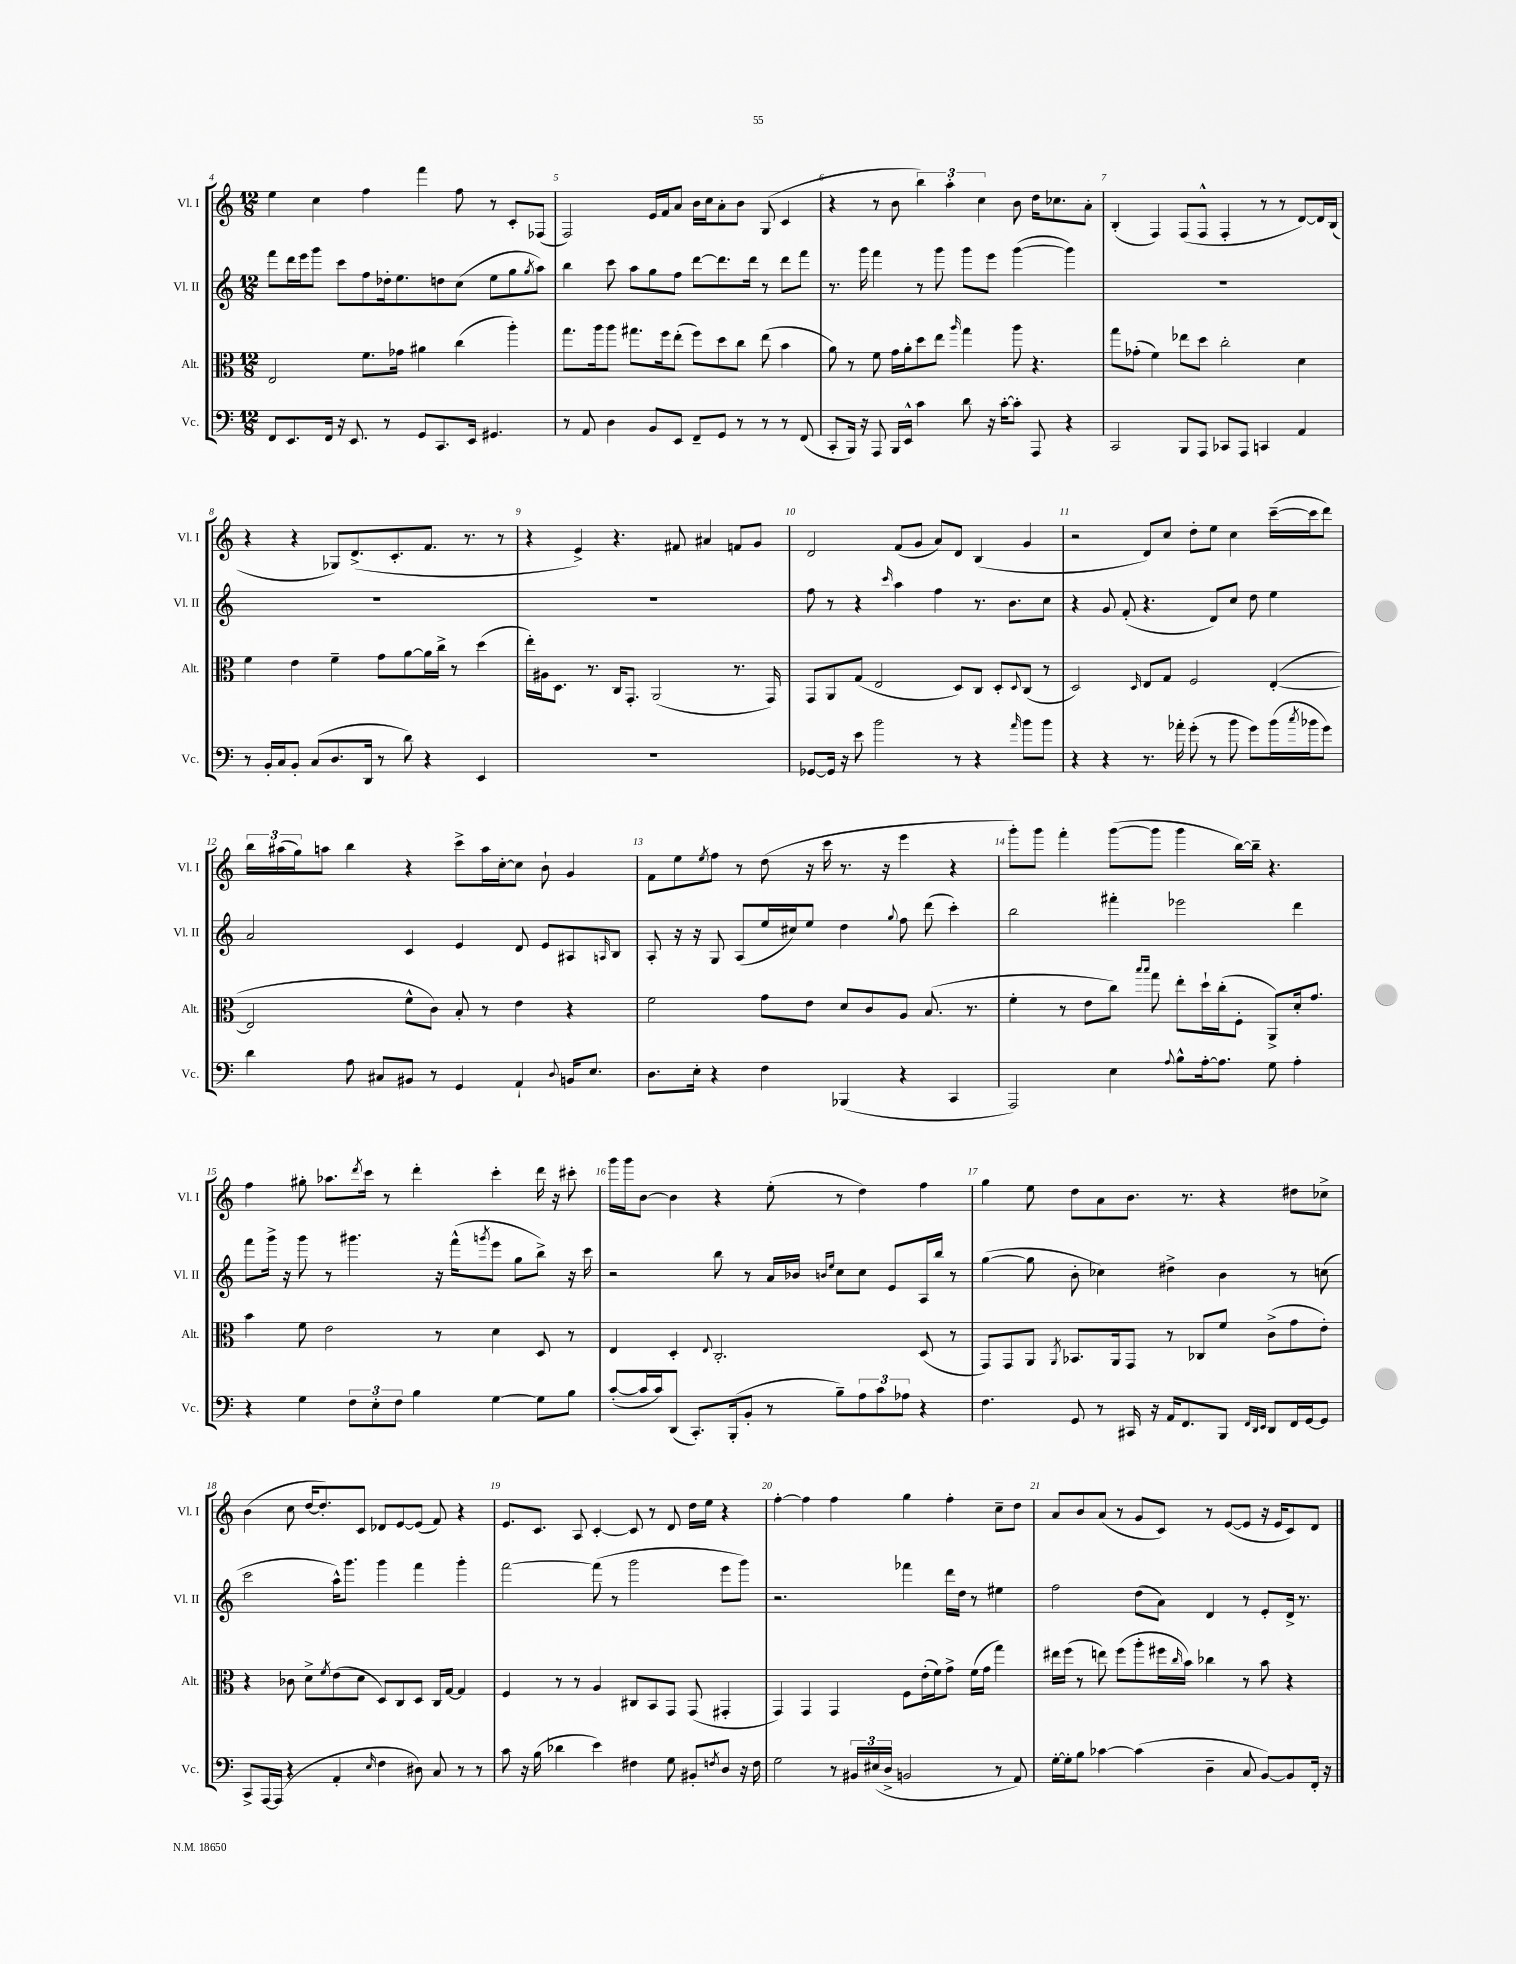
<<
\new StaffGroup <<
\new Staff = "s0" \with { instrumentName = "Vl. I" shortInstrumentName = "Vl. I" } {
    \clef treble \key c \major \numericTimeSignature \time 12/8
    e''4 c''4 f''4 f'''4 f''8 r8 c'8-. fes8( |
    f2) e'16 f'16 a'8 b'16 c''16 a'8-. b'8 g8( c'4 |
    r4 r8 b'8 \tuplet 3/2 { b''4) a''4-. c''4 } b'8 d''16 ces''8. a'8-. |
    b4-.( f4) f8( f8-^ f4-. r8 r8 d'8~) d'16 b16( |
    r4 r4 ges8) d'8.->( c'8.-. f'8. r8. r8 |
    r4 e'4->) r4. fis'8 ais'4 f'8 g'8 |
    d'2 f'8( g'8 a'8) d'8 b4( g'4 |
    r2 d'8) c''8 d''8-. e''8 c''4 c'''16~--( c'''16 d'''8) |
    \tuplet 3/2 { b''16 ais''16( g''16) } a''8 b''4 r4 c'''8-> a''16 c''16~-. c''8 b'8-! g'4 |
    f'8 e''8 \acciaccatura { e''8 } f''8 r8 d''8( r16 c'''16 r8. r16 e'''4 r4 |
    g'''8-.) g'''8 f'''4-. g'''8~( g'''8 g'''4 b''16~) b''16-- r4. |
    f''4 gis''8-. aes''8. \acciaccatura { d'''8 } c'''16 r8 d'''4-. c'''4-. d'''16 r16 cis'''8-. |
    g'''16 g'''16 b'8~ b'4 r4 e''8-.( r8 d''4) f''4 |
    g''4 e''8 d''8 a'8 b'8. r8. r4 dis''8 ces''8-> |
    b'4( c''8 d''16~ d''8.-.) c'8 des'8 e'8~ e'8( f'8) r4 |
    e'8. c'8. a8 c'4~-. c'8 r8 d'8 d''16 e''16 r4 |
    f''4~-. f''4 f''4 g''4 f''4-. c''8-- d''8 |
    a'8 b'8 a'8( r8 g'8 c'8) r8 e'8~( e'8 r16 e'16 c'8) d'8 \bar "|." |
}
\new Staff = "s1" \with { instrumentName = "Vl. II" shortInstrumentName = "Vl. II" } {
    \clef treble \key c \major \numericTimeSignature \time 12/8
    f'''8 d'''16 e'''16 g'''8 c'''8 f''8 des''16-. e''8. d''8 c''8( e''8 g''8 \acciaccatura { g''8 } a''8) |
    b''4 c'''8 a''8 g''8 f''8 d'''8~ d'''8. d'''16 r8 d'''8 f'''8 |
    r8. g'''16 f'''4 r8 g'''8 g'''8 e'''8 g'''4~( g'''4) |
    R1. |
    R1. |
    R1. |
    f''8 r8 r4 \grace { c'''16 } a''4 f''4 r8. b'8. c''8 |
    r4 g'8 f'8-.( r4. d'8) c''8 d''8 e''4 |
    a'2 c'4 e'4 d'8 e'8 ais8 \grace { a16 } b8 |
    a8-. r16 r16 g8 a8( e''16 cis''16) e''8 d''4 \appoggiatura { g''8 } f''8 d'''8( c'''4-.) |
    b''2 fis'''4-. ees'''2 d'''4 |
    f'''8 g'''16-> r16 g'''8 r8 gis'''4. r16 f'''16-^( \acciaccatura { g'''8 } e'''8 g''8 b''8->) r16 c'''16 |
    r2 b''8 r8 a'16 bes'16 \grace { b'16 e''16 } c''8 c''8 e'8 a16 b''16 r8 |
    g''4~( g''8 b'8-. ces''4) dis''4-> b'4 r8 c''8( |
    c'''2 a''16-^) g'''8. g'''4 f'''4 g'''4-. |
    f'''2~ f'''8( r8 g'''2 e'''8 g'''8) |
    r2. fes'''4 d'''16 d''16 r8 eis''4 |
    f''2 d''8( a'8) d'4 r8 e'8-. d'16-> r8. \bar "|." |
}
\new Staff = "s2" \with { instrumentName = "Alt." shortInstrumentName = "Alt." } {
    \clef alto \key c \major \numericTimeSignature \time 12/8
    e2 f'8. ges'16 ais'4 c''4( a''4-.) |
    g''8. a''16 a''8 gis''8. f''16 e''8-.( f''8) d''8 c''8 e''8( b'4 |
    a'8) r8 f'8 g'16 a'16-. d''8 e''8 \grace { a''16 } g''4 a''8 r4. |
    g''8 ges'8-.( f'4) ees''8 d''8 c''2-. d'4 |
    f'4 e'4 f'4-- g'8 a'8~ a'16 c''16-> r8 d''4( |
    e''16-.) ais16 d8. r8. c16 g,8.-. a,2( r8. g,16) |
    g,8 a,8 g8( e2 d8) c8 d8-. \appoggiatura { d8 } c8( r8 |
    d2) \grace { d16 } e8 g8 f2 e4~-.( |
    e2 f'8-^ c'8) b8-. r8 e'4 r4 |
    f'2 g'8 e'8 d'8 c'8 a8 b8.( r8. |
    f'4-. r8 e'8 c''8) \grace { b''16 b''16 } g''8 e''8-. d''16-! c''16-.( f8-. a,8->) d'16-. g'8. |
    b'4 f'8 e'2 r8 d'4 d8 r8 |
    e4 d4-. \appoggiatura { e8 } c2.-. d8( r8 |
    g,8) g,8 a,8 \acciaccatura { a,8 } bes,8. a,16 g,8 r8 ces8 f'8 c'8->( g'8 e'8-.) |
    r4 ces'8 d'8-> \acciaccatura { f'8 } e'8( d'8 d8) c8 d8 c16 g16~ g4 |
    f4 r8 r8 a4 cis8 b,8 g,8 g,8( gis,4-. |
    g,4) g,4 g,4 f8 e'16-.( f'16) g'8-> f'16( g'16 g''4) |
    eis''16 f''16( r8 e''8) f''8( a''8-. fis''16 \grace { c''16 } b'16) ces''4 r8 b'8 r4 \bar "|." |
}
\new Staff = "s3" \with { instrumentName = "Vc." shortInstrumentName = "Vc." } {
    \clef bass \key c \major \numericTimeSignature \time 12/8
    f,8 e,8. f,16 r16 e,8. r8 g,8 c,8. e,16 gis,4. |
    r8 a,8 d4 b,8 e,8 f,8-- g,8 r8 r8 r8 f,8( |
    c,8-. b,,16) r16 a,,8 b,,16 e,16-^ c'4 d'8 r16 c'16~-. c'8-. a,,8 r4 |
    c,2 b,,8 a,,8 ces,8 a,,8 c,4 a,4 |
    r8 b,16-. c16 b,8-. c8( d8. d,16 r8 d'8) r4 e,4 |
    R1. |
    ges,8~ ges,16 r16 e'8 b'2 r8 r4 \grace { a'16 } b'8 b'8 |
    r4 r4 r8. aes'16-. g'8-.( r8 b'8 g'8) b'16( \acciaccatura { c''8 } bes'16 g'8) |
    d'4 a8 cis8 bis,8 r8 g,4 a,4-! \appoggiatura { d8 } b,16 e8. |
    d8. e16-. r4 f4 bes,,4( r4 c,4 |
    a,,2) e4 \appoggiatura { a8 } b8-^ a16~-. a8. g8 a4-. |
    r4 g4 \tuplet 3/2 { f8 e8-. f8 } b4 g4~ g8 b8 |
    c'8~-.( c'16 c'16) d,8( c,8.-.) b,,16-.( b,8-. r8 b8--) \tuplet 3/2 { a8 c'8 aes8 } r4 |
    f4. g,8 r8 cis,16 r16 a,16 f,8. b,,8 \grace { f,32 d,32 e,32 } d,8 f,16 g,16~ g,8 |
    c,8-> a,,16~ a,,16( r4 a,4-. \grace { e16 } f4 dis8) c8 r8 r8 |
    c'8 r16 b16( des'4 e'4) fis4 g8 bis,8-. \acciaccatura { f8 } d8 r16 f16 |
    g2 r8 \tuplet 3/2 { bis,16 eis16( d16-> } b,2 r8 a,8) |
    g16~-. g16-. b8 ces'4~ ces'4( d4-- c8 b,8~) b,8 f,16-. r16 \bar "|." |
}
>>
>>
\layout { \context { \Score currentBarNumber = #4 \override BarNumber.break-visibility = ##(#f #t #t) barNumberVisibility = #all-bar-numbers-visible } }
